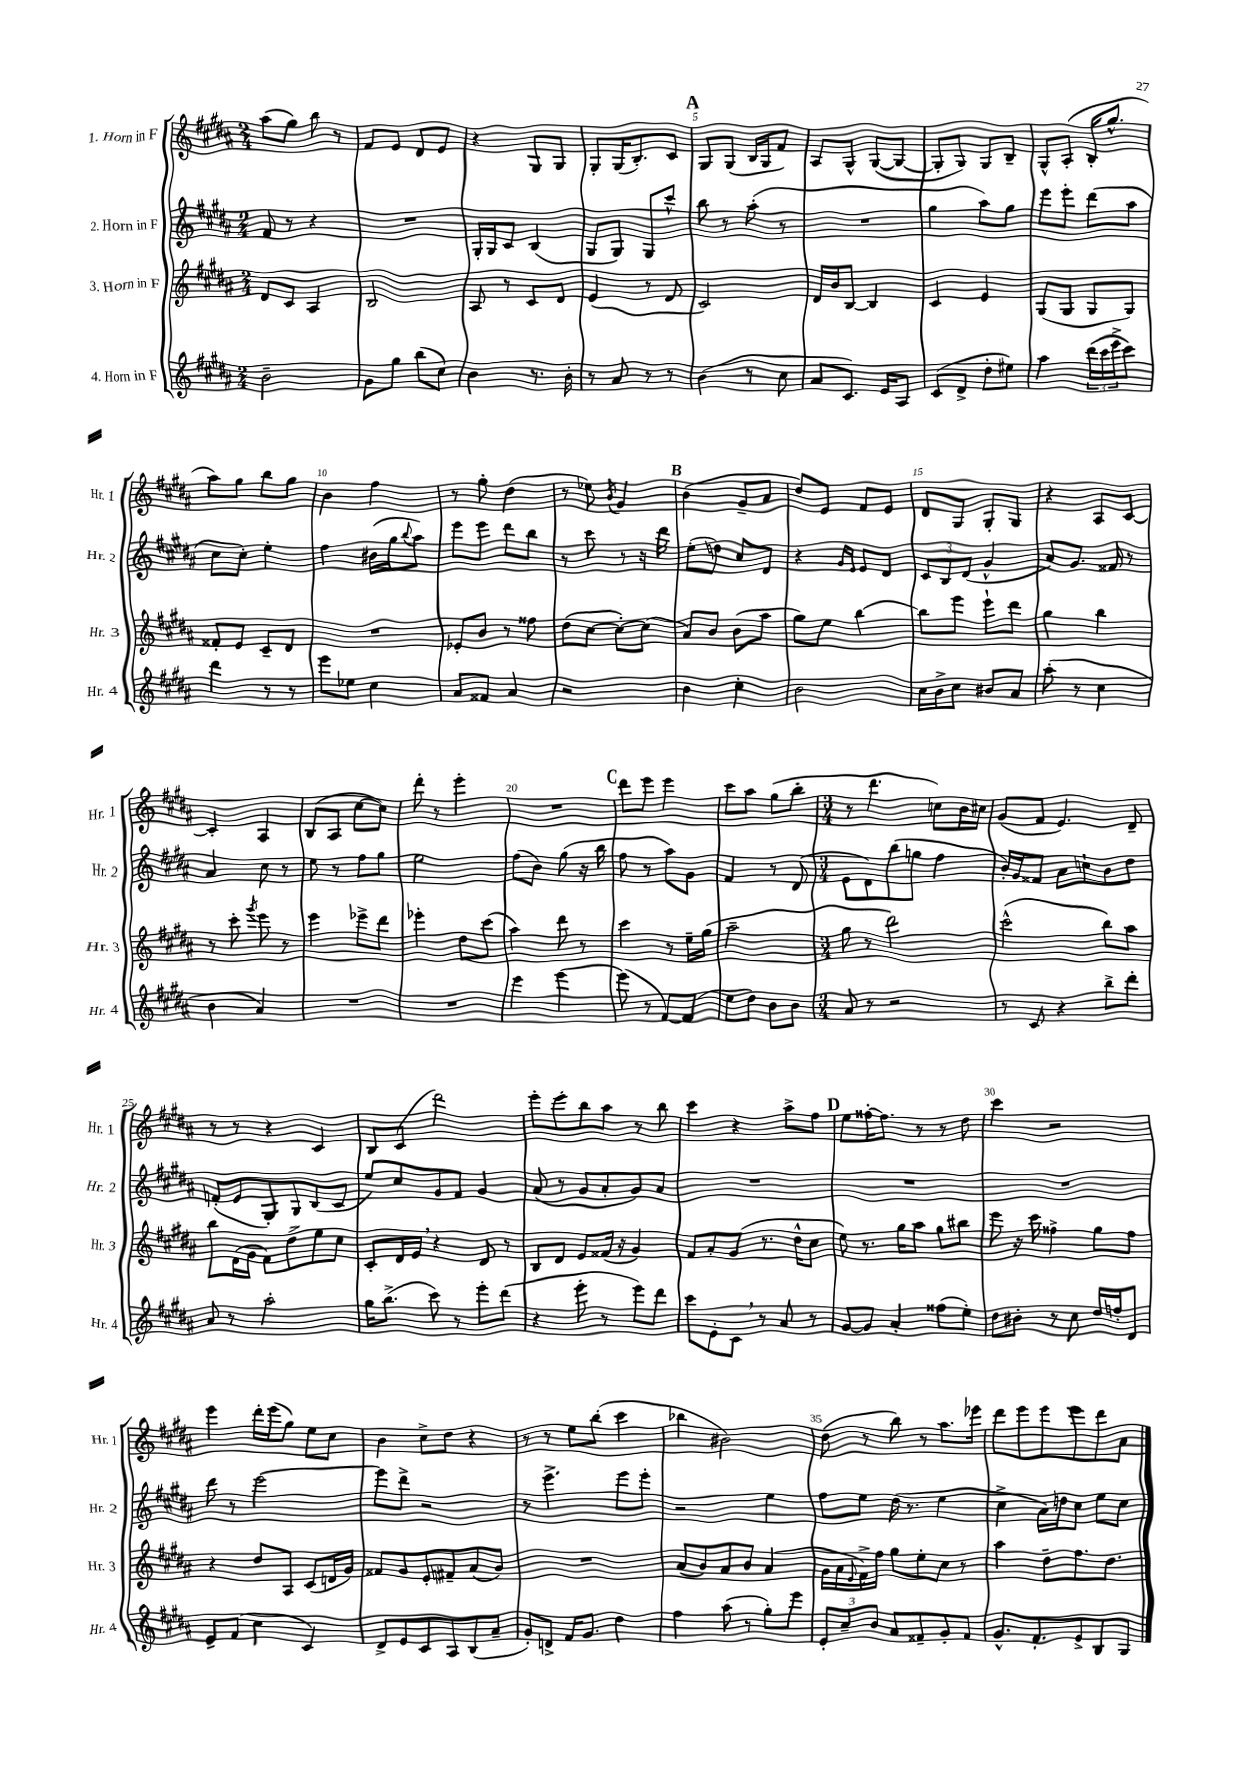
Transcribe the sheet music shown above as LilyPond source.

<<
\new StaffGroup <<
\new Staff = "s0" \with { instrumentName = "1. Horn in F" shortInstrumentName = "Hr. 1" } {
    \clef treble \key b \major \numericTimeSignature \time 2/4
    ais''8( gis''8) b''8 r8 |
    fis'8 e'8 dis'8 e'8 |
    r4 gis8 gis8 |
    gis8-. gis16( b8.-.) cis'8 |
    \mark \markup { \bold "A" } gis8 gis8( b16 gis16 fis'8) |
    ais8 gis8-^ gis8~( gis8~ |
    gis8-. gis8) gis8 b8-- |
    gis8-^ ais8-.( b16-. gis''8.-^ |
    ais''8) gis''8 b''8 gis''8 |
    b'4 fis''4 |
    r8 gis''8-. dis''4( |
    r8 ees''8) \acciaccatura { b'8 } gis'4 |
    \mark \markup { \bold "B" } b'4( gis'8-- ais'8 |
    dis''8) e'8 fis'8 e'8 |
    dis'8 gis8 gis8-. gis8 |
    r4 ais8 cis'8~ |
    cis'4-. ais4 |
    b8( ais8 cis''8~ cis''8) |
    dis'''8-. r8 e'''4-. |
    R2 |
    \mark \markup { \bold "C" } dis'''8 e'''8 e'''4 |
    cis'''8 ais''8 gis''8( b''8-. |
    \numericTimeSignature \time 3/4 r8 dis'''4. c''8) b'16 cis''16 |
    gis'8( fis'8 e'4.) dis'8-- |
    r8 r8 r4 cis'4 |
    b8 cis'8( dis'''2) |
    e'''8-. e'''8-. b''8 ais''8 r8 b''8 |
    cis'''4 r4 ais''8-> fis''8 |
    \mark \markup { \bold "D" } e''8 fisis''16~-. fisis''8. r8 r8 dis''8 |
    cis'''4 r2 |
    e'''4 dis'''16-. e'''16( gis''8) e''8 cis''8 |
    b'4 cis''8-> dis''8 r4 |
    r8 r8 e''8 b''8-.( cis'''4 |
    bes''4 bis'2) |
    dis''8( r8 b''8) r8 ais''8. ees'''16 |
    dis'''8 e'''8 e'''8 e'''8 dis'''8 ais'8 \bar "|." |
}
\new Staff = "s1" \with { instrumentName = "2. Horn in F" shortInstrumentName = "Hr. 2" } {
    \clef treble \key b \major \numericTimeSignature \time 2/4
    fis'8 r8 r4 |
    R2 |
    gis16-. gis16 cis'8 b4( |
    gis8 gis8) gis8 cis'''8-^ |
    \mark \markup { \bold "A" } b''8 r8 ais''8-.( r8 |
    R2 |
    gis''4 ais''8) gis''8 |
    e'''8 e'''8-. dis'''8( ais''8 |
    cis''8 cis''8-.) e''4-. |
    fis''4 bis'16( gis''16 \appoggiatura { b''8 } ais''8) |
    e'''8 e'''8 dis'''8 b''8 |
    r8 cis'''8 r8 r16 dis'''16 |
    \mark \markup { \bold "B" } e''8-.( d''8) cis''8 dis'8 |
    r4 \grace { gis'16 e'16 } e'8 dis'8 |
    \tuplet 3/2 { cis'8 b8 dis'8( } gis'4-^ |
    ais'8) gis'8. fisis'16 r8 |
    ais'4 cis''8 r8 |
    e''8 r8 fis''8 gis''8 |
    e''2 |
    fis''8( b'8) gis''8( r16 b''16 |
    \mark \markup { \bold "C" } fis''8 r8 ais''8) gis'8 |
    fis'4 r8 dis'8( |
    \numericTimeSignature \time 3/4 e'8 dis'8) b''8( g''8 fis''4 |
    b'16-.) gis'16 fisis'8 ais'8 c''8-! b'8 dis''8 |
    f'8-.( e'8 gis8-.) gis8 b8( cis'8 |
    e''8) cis''8 gis'8 fis'8 gis'4 |
    ais'8( r8 gis'8 ais'8-. gis'8) ais'8 |
    R2. |
    \mark \markup { \bold "D" } R2. |
    R2. |
    dis'''8 r8 e'''2~ |
    e'''8 dis'''8-> r2 |
    r8 e'''4.-> e'''8 e'''8-. |
    r2 e''4 |
    fis''8 e''8 dis''16( r8. e''4 |
    cis''4-> ais'16) d''16 cis''8 e''8 cis''8 \bar "|." |
}
\new Staff = "s2" \with { instrumentName = "3. Horn in F" shortInstrumentName = "Hr. 3" } {
    \clef treble \key b \major \numericTimeSignature \time 2/4
    dis'8 cis'8 ais4 |
    b2 |
    ais8 r8 cis'8 dis'8 |
    e'4( r8 dis'8 |
    \mark \markup { \bold "A" } cis'2) |
    dis'16 b'16 b8~ b4 |
    cis'4 e'4 |
    gis8( gis8 gis8 gis8) |
    fisis'8-. e'8 cis'8-- dis'8 |
    R2 |
    ees'8-. b'8 r8 fisis''8 |
    dis''8( cis''8~ cis''8~-.) cis''8( |
    \mark \markup { \bold "B" } ais'8) b'8 b'8( ais''8 |
    gis''8) e''8 b''4~ |
    b''8 e'''8 e'''8-! dis'''8 |
    gis''4 b''4 |
    r8 cis'''8-. \acciaccatura { gis'''8 } e'''8 r8 |
    e'''4 ees'''8-> dis'''8 |
    ees'''4-. dis''8 cis'''8( |
    ais''4) dis'''8 r8 |
    \mark \markup { \bold "C" } cis'''4 r8 e''16-- gis''16( |
    ais''2-- |
    \numericTimeSignature \time 3/4 gis''8 r8 dis'''2) |
    cis'''2-^( b''8) ais''8 |
    b''8 dis'16( gis'16 fis'8) dis''8-> e''8 cis''8 |
    cis'8-. dis'16 e'16 \breathe r4 dis'8 r8 |
    b8 dis'8 e'8 fisis'16( r16 gis'4) |
    fis'8 ais'8-. gis'8( r8. dis''16-^ cis''8 |
    \mark \markup { \bold "D" } e''8) r8. gis''16 ais''8 gis''8 bis''8 |
    e'''8 r16 cis'''16 fisis''4-> gis''8 fisis''8 |
    r4 dis''8 ais8 cis'8( d'16 gis'16) |
    fisis'8 gis'8 e'8-. fis'8-- ais'8( b'8) |
    R2. |
    ais'8( b'8) ais'8 b'8 ais'4( |
    gis'16 ais'16 \appoggiatura { e'8 } fis'16->) fis''16 gis''8 e''8-. cis''8 r8 |
    ais''4 dis''8-- fis''8. dis''8. \bar "|." |
}
\new Staff = "s3" \with { instrumentName = "4. Horn in F" shortInstrumentName = "Hr. 4" } {
    \clef treble \key b \major \numericTimeSignature \time 2/4
    b'2-- |
    gis'8 gis''8 b''8( cis''8) |
    b'4 r8. b'16-. |
    r8 ais'8 r8 r8 |
    \mark \markup { \bold "A" } b'4( r8 cis''8 |
    ais'8 cis'8.) e'16 ais8 |
    cis'8( dis'8-> dis''8-. eis''8) |
    ais''4 \tuplet 3/2 { dis'''16( cis'''16 e'''16-> } cis'''8) |
    dis'''4 r8 r8 |
    e'''8 ees''8 cis''4 |
    ais'8 fisis'8 ais'4 |
    r2 |
    \mark \markup { \bold "B" } b'4 cis''4-. |
    b'2 |
    cis''16 b'16-> cis''8 bis'8 ais'8 |
    ais''8-.( r8 cis''4 |
    b'4 ais'4) |
    R2 |
    R2 |
    e'''4 e'''4~ |
    \mark \markup { \bold "C" } e'''8( r8 fis'8~) fis'8( |
    e''8 dis''8) b'8 b'8 |
    \numericTimeSignature \time 3/4 ais'8 r8 r2 |
    r8 cis'8 r4 b''8-> dis'''8-. |
    ais'8 r8 ais''2-. |
    gis''16 b''8.->( cis'''8) r8 e'''8-. dis'''8( |
    r4 e'''8-. r8 e'''8) dis'''8 |
    cis'''8 e'8-. cis'8 \breathe r8 ais'8 r8 |
    \mark \markup { \bold "D" } gis'8~ gis'8 ais'4-. fisis''8( e''8-.) |
    dis''8 bis'8-. r8 cis''8 dis''16 f''16-. dis'8 |
    e'8-- fis'8( cis''4 cis'4) |
    dis'8-> e'8 cis'8 ais8 b8( ais'8-- |
    gis'8-.) d'8-> fis'16 gis'8. dis''4 |
    fis''4 ais''8( r8 gis''8-.) e'''8 |
    \tuplet 3/2 { e'8-. cis''8-- b'8 } ais'8 fisis'8-- gis'8-. fisis'8 |
    gis'8.-^ fis'8.-. e'8-> b8 gis8 \bar "|." |
}
>>
>>
\layout { \context { \Score \override BarNumber.break-visibility = ##(#f #t #t) barNumberVisibility = #(every-nth-bar-number-visible 5) } }
